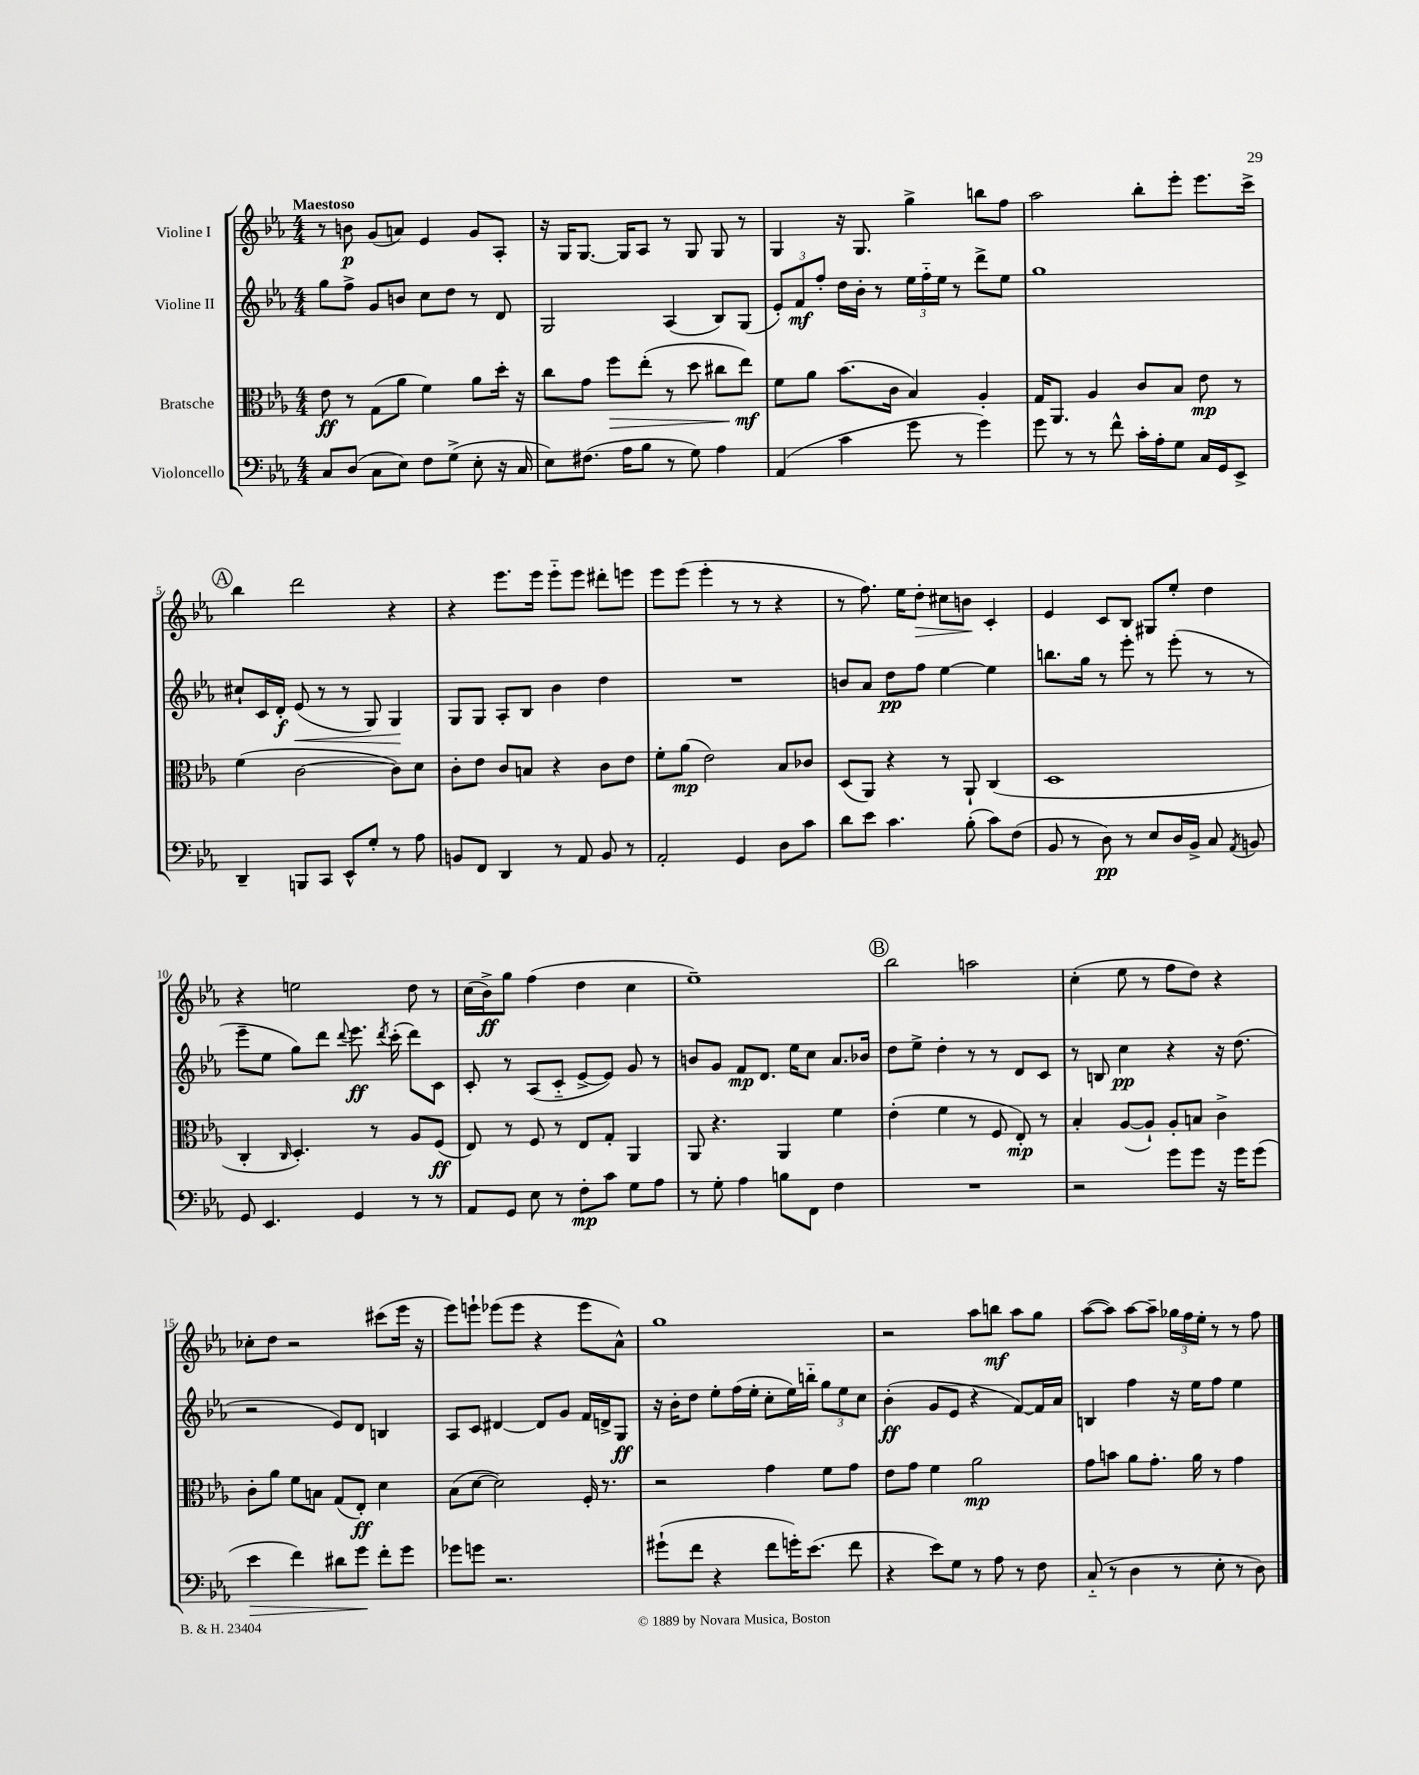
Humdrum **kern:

**kern	**kern	**kern	**kern
*staff4	*staff3	*staff2	*staff1
*clefF4	*clefC3	*clefG2	*clefG2
*k[b-e-a-]	*k[b-e-a-]	*k[b-e-a-]	*k[b-e-a-]
*M4/4	*M4/4	*M4/4	*M4/4
8C/L	8e-\	8gg\L	8r
(8D/J	8r	8ff^\J	8b\
8C\L	(8G\L	8g/L	(8g/L
8E-\J)	8a-\J	8b/J	8a/J)
8F\L	4f\)	8cc\L	4e-/
(8G^\J	.	8dd\J	.
8E-'\	8a-\L	8r	8g/L
16r	16dd'\Jk	8d/	8A-'/J
16C/	16r	.	.
=	=	=	=
8E-\L)	8cc\L	2G/	16r
.	.	.	16G/LK
(8.F#\J	8g\J	.	[8.G/J
.	8ff\L	.	.
16A-\LK	.	.	16G/]LK
8B-\J	(8ee-'\J	.	8A-/J
8r	8r	(4A-/	8r
8G\)	8dd\	.	8G/
4A-\	8cc#\L	8B-/L)	8G/
.	8ee-\J)	(8G/J	8r
=	=	=	=
(4AA-/	8f\L	12e-'/L)	4G/
.	.	12f/	.
.	8a-\J	.	.
.	.	12ff'/J	.
4c\	(8.b-\L	16dd\LL	16r
.	.	16b-'\JJ	8.G/
.	.	8r	.
.	16c\Jk	.	.
8g\	4B-/)	24ee-\LL	4gg^\
.	.	24ff'~\	.
.	.	24ee-\JJ	.
8r	.	8r	.
4g\)	4A-'/	8ddd^\L	8bb\L
.	.	8ee-\J	8ff\J
=	=	=	=
8g\	16G/LK	1gg	2aa-\
.	8.AA-/J	.	.
8r	.	.	.
8r	4A-/	.	.
8f^^\	.	.	.
16c'\LL	8c/L	.	8bb-'\L
16A-'\J	.	.	.
8G\J	8B-/J	.	8eee-'\J
16C/LL	8e-\	.	8.eee-\L
16GG/J	.	.	.
8EE-^/J	8r	.	.
.	.	.	16ccc^\Jk
=	=	=	=
4DD~/	(4f\	8cc#`/L	4bb-\
.	.	16c/L	.
.	.	16d'/JJ	.
8BBB/L	[2c\	(8e-/	2ddd\
8CC/J	.	8r	.
8EE-^^/L	.	8r	.
8G'/J	.	8G/)	.
8r	8c\]L)	4G/	4r
8A-\	8d\J	.	.
=	=	=	=
8BB/L	8c'\L	8G/L	4r
8FF/J	8e-\J	8G/J	.
4DD/	8c/L	8A-'/L	8.eee-\L
.	8B/J	8B-/J	.
.	.	.	16eee-\Jk
8r	4r	4b-\	8eee-'~\L
8AA-/	.	.	8eee-\J
8BB/	8c\L	4dd\	8ddd#'\L
8r	8e-\J	.	8eee\J
=	=	=	=
2AA-'/	8f'\L	1r	8eee-\L
.	(8a-\J	.	(8eee-\J
.	2e-\)	.	4eee-'\
4GG/	.	.	8r
.	.	.	8r
8D\L	8B-/L	.	4r
8c\J	8c-/J	.	.
=	=	=	=
8d\L	(8D/L	8b/L	8r
8e-\J	8AA-/J)	8a-/J	8.ff\)
4.c\	4r	8dd\L	.
.	.	.	16ee-\LK
.	.	8ff\J	8dd'\J
.	8r	[4ee-\	8cc#\L
(8B-'\	8AA-`/	.	8b\J
8c\L)	(4C/	4ee-\]	4c'/
(8F\J	.	.	.
=	=	=	=
8BB-/	1D	8.bb\L	4e-/
8r	.	.	.
.	.	16gg\Jk	.
8D\)	.	8r	8c/L
8r	.	8eee-'\	8B-/J
8E-/L	.	8r	8G#/L
16D/L	.	(8eee-'\	8ee-'/J
16BB-^/JJ	.	.	.
8C/	.	8r	4dd\
8qAA-/	.	.	.
8BB/	.	8r	.
=	=	=	=
8GG/	4C'/	8eee-~\L	4r
4.EE-/	.	8ee-\J	.
.	16qqC/	.	.
.	4.D'/)	8gg\L)	2ee\
.	.	8ddd\J	.
.	.	8qqddd/	.
4GG/	.	8.eee-\	.
.	8r	.	.
.	.	8qddd/	.
.	.	(16ccc'\	.
8r	8A-/L	8ddd\L)	8dd\
8r	(8F/J	8c\J	8r
=	=	=	=
8AA-/L	8E-/)	8c'/	(16cc\LL
.	.	.	16b-^\J)
8GG/J	8r	8r	8gg\J
8E-\	8F/	(8A-/L	(4ff\
8r	8r	8c'~/J	.
8F'\L	8E-/L	[8e-^/L	4dd\
8c\J	8G'/J	8e-/]J)	.
8G\L	4AA-/	8g/	4cc\
8A-\J	.	8r	.
=	=	=	=
8r	8AA-/	8b/L	1ee-~)
8G'\	4.r	8g/J	.
4A-\	.	8f/L	.
.	.	8.d/J	.
8B\L	4AA-/	.	.
.	.	16ee-\LK	.
8FF\J	.	8cc\J	.
4F\	4f\	8.a-/L	.
.	.	16b-/Jk	.
=	=	=	=
1r	(4e-'\	8dd\L	2bb-\
.	.	8ee-^\J	.
.	4f\	4dd'\	.
.	8r	8r	2aa\
.	8F/	8r	.
.	8E-'/)	8d/L	.
.	8r	8c/J	.
=	=	=	=
2r	4B-'/	8r	(4cc'\
.	.	8B/	.
.	([8A-/L	4cc\	8ee-\
.	8A-`/]J)	.	8r
8g\L	8A-'/L	4r	8ff\L
8g\J	8B/J	.	8dd\J)
16r	4c^\	16r	4r
16g\LK	.	(8.dd\	.
(8g\J	.	.	.
=	=	=	=
4e-\	8c'\L	2r	8cc-'\L
.	8a-\J	.	8dd\J
4f\)	8f\L	.	2r
.	8B\J	.	.
8d#\L	(8G/L	8e-/L)	.
8g\J	8E-'/J)	8d/J	.
8f'\L	4d\	4B/	(8ccc#\L
8g\J	.	.	16eee-\Jk
.	.	.	16r
=	=	=	=
8g-\L	(8B-\L	8A-/L	8eee-\L)
8g\J	[8d\J	8c/J	8eee`\J
2.r	2d\])	[4d#/	(8eee-\L
.	.	.	8eee-\J
.	.	8d#/]L	4r
.	.	8g/J	.
.	16F'/	16f/LL	8eee-\L
.	8.r	16d^/J	.
.	.	8G/J	8a-^^\J)
=	=	=	=
(8g#`\L	2r	16r	1gg
.	.	16b-'\LK	.
8f\J	.	8dd\J	.
4r	.	8ee-'\L	.
.	.	(16ff\L	.
.	.	16ee-'\JJ	.
8f\L	4g\	8cc'\L	.
16g'\K)	.	16ee-\L)	.
(8.e-\J	.	16bb'~\JJ	.
.	8f\L	12gg\L	.
.	.	12ee-\	.
8f\	8g\J	.	.
.	.	12cc\J	.
=	=	=	=
4r	8e-\L	(4b-'\	2r
.	8g\J	.	.
8e-\L)	4f\	8g/L	.
8G\J	.	8e-/J	.
8r	2a-\	4r	8aa-\L
8A-\	.	.	8bb\J
8r	.	[8f/L)	8aa-\L
8F\	.	16f/]L	8gg\J
.	.	16a-/JJ	.
=	=	=	=
(8C'~/	8g\L	4B/	([8aa-\L
8r	8b\J	.	8aa-\]J)
4D\	8a-\L	4ff\	[8aa-\L
.	8.g'\J	.	8aa-~\]J
8r	.	16r	24gg-\LL
.	.	.	24ff\
.	16a-\	16ee-\LK	.
.	.	.	24ee-'\JJ
8E-'\	8r	8ff\J	8r
8r	4g\	4ee-\	8r
8D\)	.	.	8ff\
==	==	==	==
*-	*-	*-	*-
